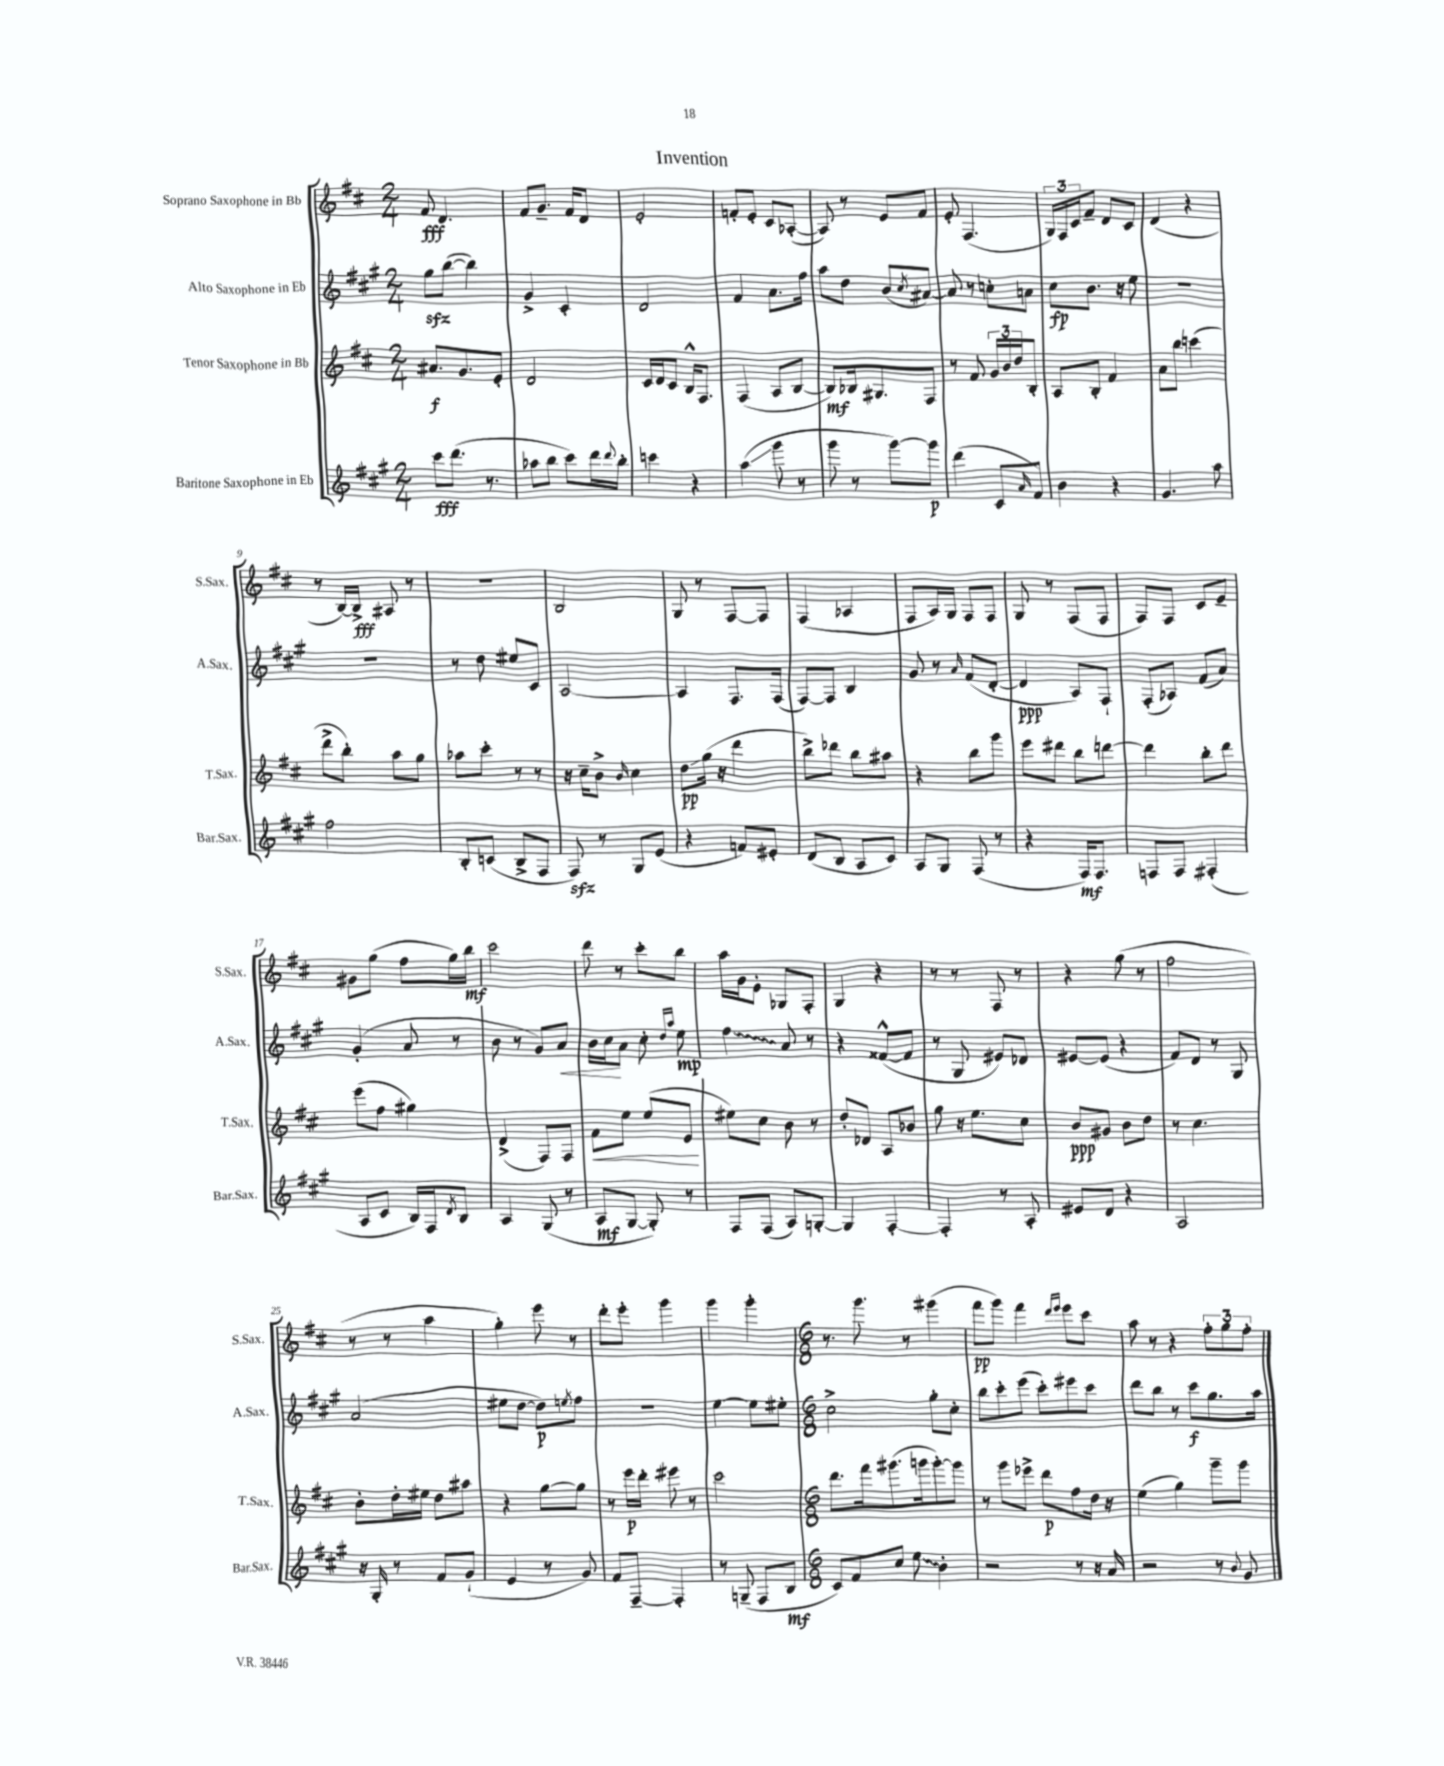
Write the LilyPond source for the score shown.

\header { title = "Invention" }
<<
\new StaffGroup <<
\new Staff = "s0" \with { instrumentName = "Soprano Saxophone in Bb" shortInstrumentName = "S.Sax." } {
    \clef treble \key d \major \numericTimeSignature \time 2/4
    fis'8\fff d'4. |
    fis'8 g'8.-- fis'16 d'8 |
    e'2-. |
    f'8-. e'8-. cis'8 aes8~-.( |
    aes8) r8 e'8 fis'8 |
    e'8-. fis4.( |
    \tuplet 3/2 { g16) fis16 cis'16 } fis'8-- d'8 cis'8 |
    d'4( r4 |
    r8 b16~) b16->\fff ais8 r8 |
    r2 |
    b2 |
    g8 r8 fis8~ fis8 |
    fis4( aes4 |
    fis8 a16) g16 fis8 fis8 |
    g8 r8 fis8( fis8 |
    fis8) fis8 cis'8 e'8-- |
    gis'8 g''8( fis''8 g''16) b''16\mf |
    cis'''2 |
    d'''8 r8 cis'''8-. b''8 |
    a''16 g'16 e'8-. ges8 fis8-. |
    g4 r4 |
    r8 r8 fis8 r8 |
    r4 g''8( r8 |
    fis''2 |
    r8 r8 a''4 |
    g''4-.) e'''8 r8 |
    d'''8-. e'''8-. g'''4 |
    g'''4 g'''4-. |
    \numericTimeSignature \time 6/8 r8. g'''8. r8 gis'''4( |
    fis'''8\pp g'''8) fis'''4 \grace { d'''16 e'''16 } e'''8 cis'''8 |
    a''8 r8 r4 \tuplet 3/2 { fis''8-. g''8 fis''8-. } \bar "|." |
}
\new Staff = "s1" \with { instrumentName = "Alto Saxophone in Eb" shortInstrumentName = "A.Sax." } {
    \clef treble \key a \major \numericTimeSignature \time 2/4
    gis''8\sfz b''8~( b''4) |
    gis'4-> cis'4-. |
    d'2 |
    fis'4 a'8. fis''16 |
    a''8 d''8 b'8( \acciaccatura { cis''8 } ais'8~) |
    ais'8 r8 c''8-. a'8 |
    cis''8\fp b'8. r16 e''8 |
    R2 |
    R2 |
    r8 d''8 eis''8 cis'8 |
    a2~ |
    a4 fis8. fis16( |
    fis8~) fis8 b4 |
    gis'8 r8 \grace { a'16 } fis'8( d'8~-. |
    d'4\ppp a8) fis8-! |
    fis8-.( aes8) fis'8( a'8) |
    gis'4-.( a'8 r8 |
    b'8 r8 gis'8) a'8\< |
    b'16 cis''16\! a'8 cis''8-. \grace { d''16 a''16 } e''8\mp |
    \once \override Glissando.style = #'zigzag fis''4\glissando a'8 r8 |
    r4 fisis'8~-^( fisis'8 |
    r8 gis8 eis'8) des'8 |
    eis'8~ eis'8( r4 |
    fis'8) d'8 r8 gis8 |
    a'2( |
    eis''8 d''8~ d''8\p) \acciaccatura { e''8 } fis''8 |
    R2 |
    e''4~ e''8 eis''8-. |
    \numericTimeSignature \time 6/8 cis''2-> gis''8-. cis''8-. |
    b''8 cis'''8-. e'''8( cis'''8-.) eis'''8 cis'''8 |
    d'''8 b''8 r8 cis'''8\f gis''8. a''16 \bar "|." |
}
\new Staff = "s2" \with { instrumentName = "Tenor Saxophone in Bb" shortInstrumentName = "T.Sax." } {
    \clef treble \key d \major \numericTimeSignature \time 2/4
    ais'8.\f g'8. e'8-. |
    d'2 |
    cis'16 d'16 cis'8 b16-^ fis8. |
    fis4( a8 b8~ |
    b8\mf) bes16 gis8. fis8 |
    r8 fis'8 \tuplet 3/2 { g'16 b'16 d''16 } b8-. |
    a8 b8-. fis'4 |
    a'8 b''8 c'''4( |
    d'''8-> b''8-.) a''8 g''8 |
    aes''8 cis'''8-. r8 r8 |
    r16 cis''16-- b'8-> \grace { b'16 } cis''4 |
    d''8\glissando\pp g''16( r16 d'''4 |
    b''8->) des'''8 b''8 ais''8 |
    r4 b''8 g'''8 |
    e'''8 dis'''8 b''8 d'''8~ |
    d'''4 b''8-. d'''8 |
    e'''8( fis''8 gis''4) |
    d'4->( fis8) fis8 |
    fis'8\< e''8 e''8( e'8\! |
    eis''8) cis''8 b'8 r8 |
    d''8-. des'8 a8 bes'8 |
    g''8 r16 e''8. cis''8 |
    b'8\ppp gis'8 b'8 d''8 |
    r8 cis''4. |
    b'8-. d''16-. eis''16 d''8 ais''8 |
    r4 g''8~ g''8 |
    r8 e'''16\p d'''16-. eis'''8 r8 |
    cis'''2 |
    \numericTimeSignature \time 6/8 d'''8. fis'''16 gis'''8.( g'''16 g'''8~-.) g'''8 |
    r8 g'''8 ees'''8-> d'''8\p fis''8 d''16 r16 |
    e''4( g''4) g'''8-- g'''8 \bar "|." |
}
\new Staff = "s3" \with { instrumentName = "Baritone Saxophone in Eb" shortInstrumentName = "Bar.Sax." } {
    \clef treble \key a \major \numericTimeSignature \time 2/4
    cis'''8\fff d'''8.( r8. |
    aes''8 b''8 cis'''8) d'''16 \appoggiatura { d'''8 } b''16-. |
    c'''4 r4 |
    a''4\glissando( gis'''8 r8 |
    gis'''8 r8 gis'''8~) gis'''8\p |
    d'''4( cis'8 \grace { a'16 } fis'8) |
    b'4 r4 |
    gis'4. a''8 |
    fis''2 |
    b8-. c'8( b8-> fis8 |
    fis8\sfz) r8 gis8 e'8( |
    r4 f'8) eis'8-. |
    d'8( b8 a8 cis'8) |
    a8 gis8 fis8( r8 |
    r4 fis16\mf) fis8. |
    f8 f8 fis4-.( |
    a8 cis'8 b16) fis16 \acciaccatura { d'8 } b8 |
    a4 gis8( r8 |
    a8\mf gis8~ gis8-.) r8 |
    fis8 fis8( a8) g8~-. |
    g4 fis4~-. |
    fis4-. r8 a8-. |
    eis'8 d'8 r4 |
    a2 |
    r16 gis16-. r8 fis'8 gis'8-!( |
    e'4 r8 gis'8) |
    fis'8 fis8~-- fis4-. |
    r8 g8--( fis8 b8\mf |
    \numericTimeSignature \time 6/8 cis'8) fis'8 cis''8 \once \override Glissando.style = #'zigzag e''8\glissando b'4-. |
    r2 r8 r16 a'16 |
    r2 r8 \appoggiatura { b'8 } gis'8 \bar "|." |
}
>>
>>
